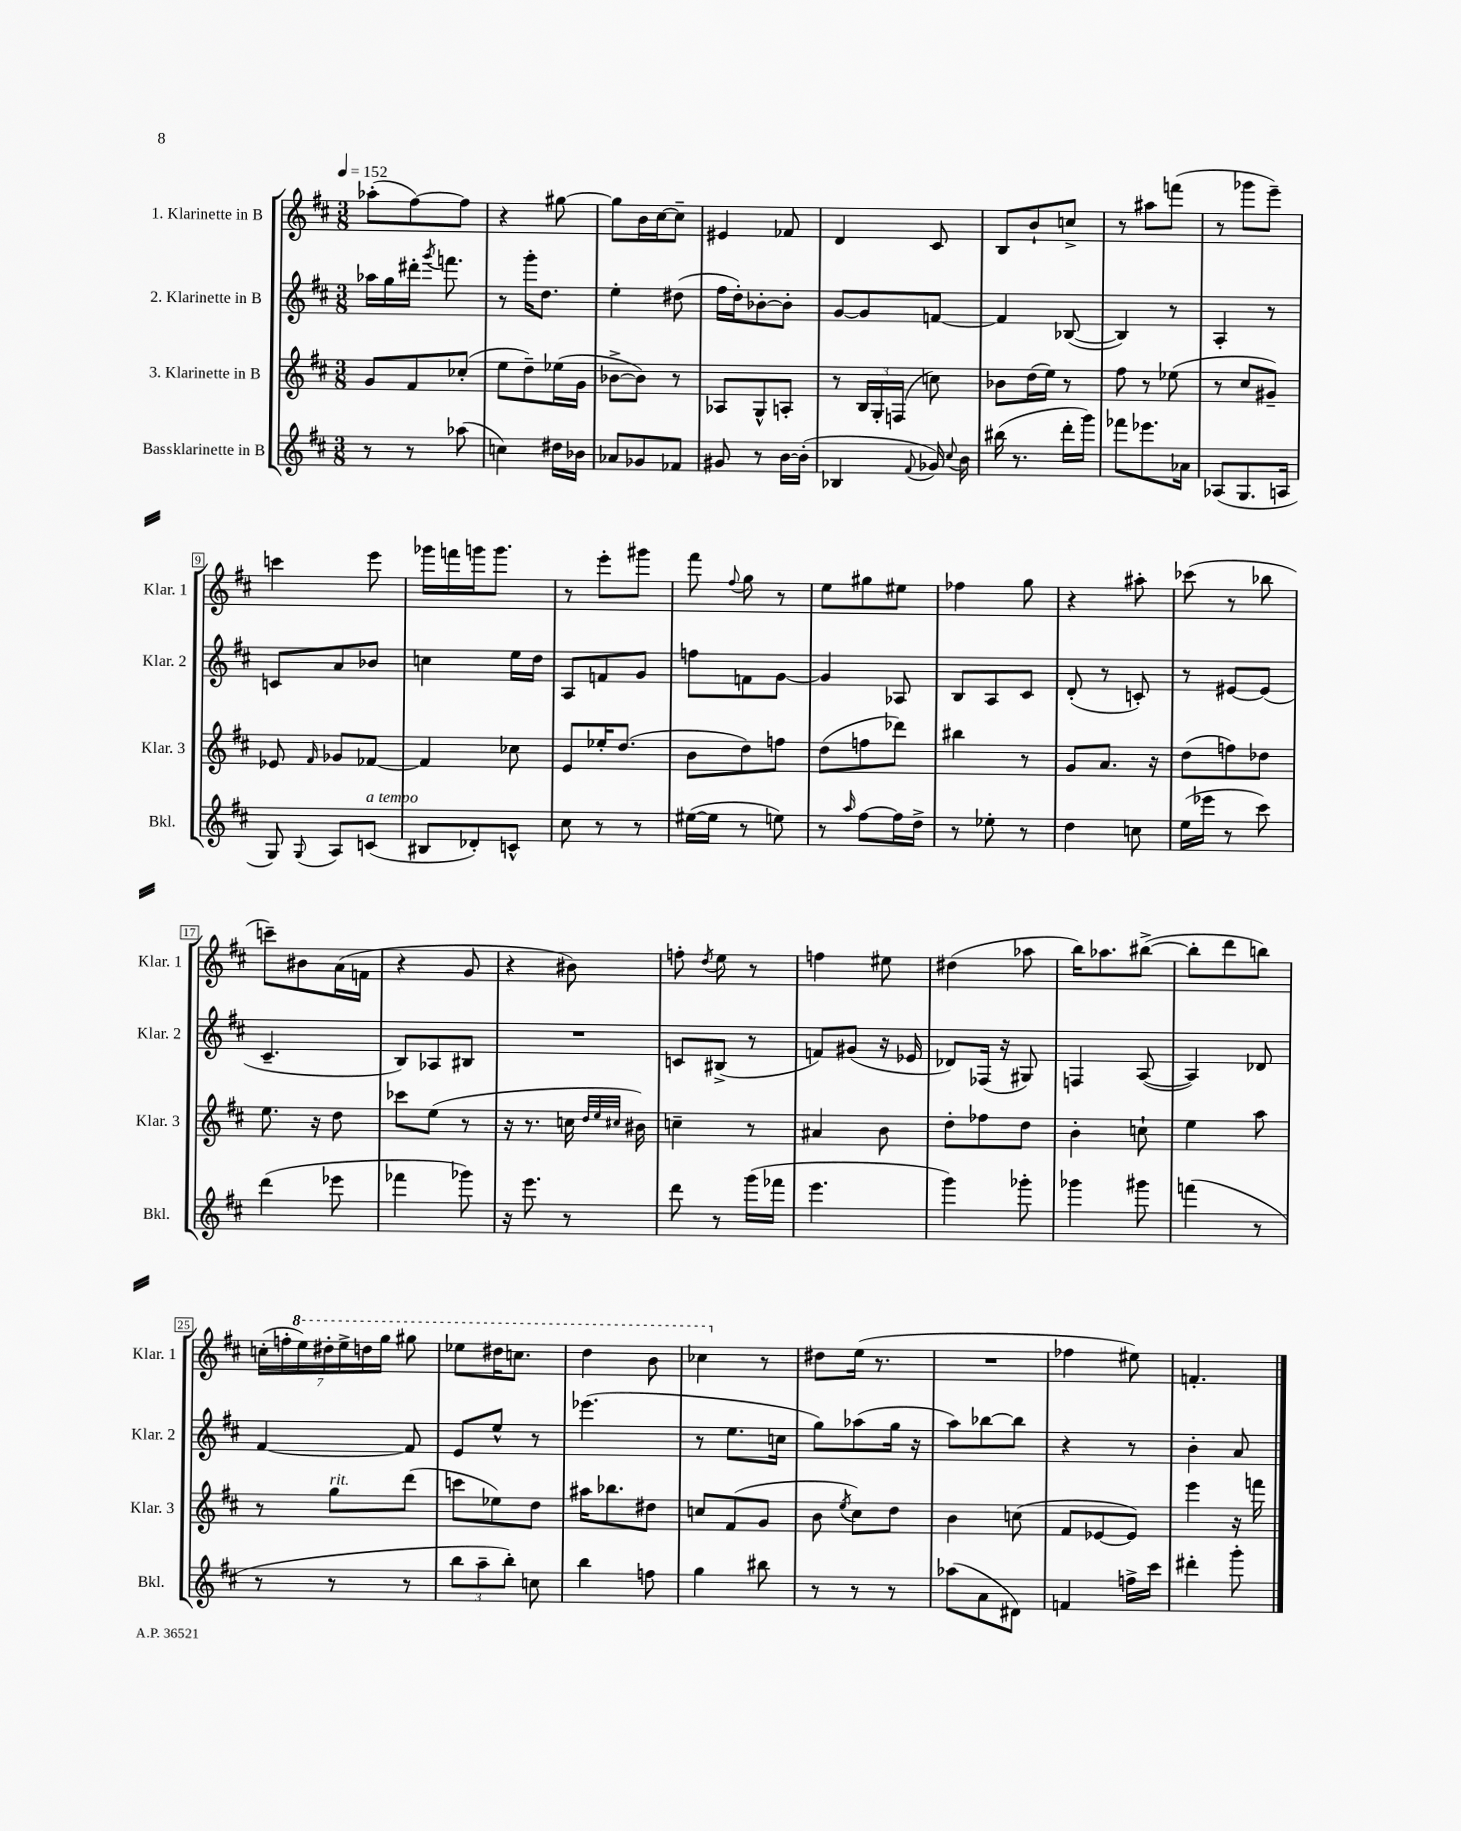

**kern	**kern	**kern	**kern
*part4	*part3	*part2	*part1
*staff4	*staff3	*staff2	*staff1
*I"Bassklarinette in B	*I"3. Klarinette in B	*I"2. Klarinette in B	*I"1. Klarinette in B
*I'Bkl.	*I'Klar. 3	*I'Klar. 2	*I'Klar. 1
*clefG2	*clefG2	*clefG2	*clefG2
*k[f#c#]	*k[f#c#]	*k[f#c#]	*k[f#c#]
*M3/8	*M3/8	*M3/8	*M3/8
*MM152	*MM152	*MM152	*MM152
=1	=1	=1	=1
8r	8g/L	16aa-X\LL	(8aa-X'\L
.	.	16gg\	.
8r	8f#/	16ddd#X'\JJ	[8ff#\)
.	.	8qggg/	.
.	.	8.fffn\	.
(8aa-X\	(8cc-X'/J	.	8ff#\J]
=2	=2	=2	=2
4ccn\)	8ee\L	8r	4r
.	8dd~\)	16ggg'\KL	.
.	.	8.dd\J	.
16dd#X\LL	(16ee-X\L	.	[8gg#X\
16b-X\JJ	16g\JJ	.	.
=3	=3	=3	=3
8a-X/L	[8b-X^\L	4ee'\	8gg#\L]
8g-X/	8b-\J])	.	16b\L
.	.	.	[16cc#\J
8f-X/J	8r	(8dd#X\	8cc#~\J]
=4	=4	=4	=4
8g#X/	8A-X/L	16ff#\LL	4e#X/
.	.	16dd'\J)	.
8r	8G^^/	[8b-X'\	.
[16b\LL	8An'/J	8b-'\J]	8f-X/
(16b'\JJ]	.	.	.
=5	=5	=5	=5
4B-X/	8r	[8g/L	4d/
.	24B/LL	8g/]	.
.	24G'/	.	.
.	(24Fn/JJ	.	.
8qqf#/	.	.	.
16g-X/)	8ccn\)	[8fn/J	8c#/
8qqcc#/	.	.	.
16b\	.	.	.
=6	=6	=6	=6
(16bb#X\	8b-X\L	4f/]	8B/L
8.r	.	.	.
.	(16dd\L	.	8b`/
.	16ee\JJ)	.	.
16ddd'\LL	8r	([8B-X/	8ccn^/J
16ggg\JJ)	.	.	.
=7	=7	=7	=7
8fff-X\L	8ff#\	4B-/])	8r
8.eee-X\	8r	.	8aa#X\L
.	(8ee-X\	8r	(8fffn\J
16a-X\Jk	.	.	.
=8	=8	=8	=8
(8A-X/L	8r	4A'/	8r
8.G/	8cc#/L	.	8ggg-X\L
.	8g#X~/J)	8r	8eee~\J)
16An/Jk	.	.	.
!!LO:LB:g=z
=9	=9	=9	=9
8G/)	8e-X/	8cn/L	4cccn\
8qqG/	16qqf#/	.	.
8A/L	8g-X/L	8a/	.
!LO:TX:a:i:t=a tempo	!	!	!
(8cn/J	[8f-X/J	8b-X/J	8eee\
=10	=10	=10	=10
8B#X/L	4f-/]	4ccn\	16ggg-X\LL
.	.	.	16fffn\
8d-X'/)	.	.	16gggn\J
.	.	.	8.ggg\J
8cn^^/J	8cc-X\	16ee\LL	.
.	.	16dd\JJ	.
=11	=11	=11	=11
8cc#\	8e/L	8A/L	8r
8r	16ee-X'/K	8fn/	8eee'\L
.	(8.dd/J	.	.
8r	.	8g/J	8ggg#X\J
=12	=12	=12	=12
([16ee#X\LL	8b\L	8ffn\L	8fff#\
16ee#\JJ]	.	.	.
.	.	.	8qqff#/
8r	8dd\)	8fn\	8gg\
8een\)	8ffn\J	[8g\J	8r
=13	=13	=13	=13
8r	(8dd\L	4g/]	8ee\L
16qqaa/	.	.	.
[8ff#\L	8ffn\	.	8gg#X\
16ff#\L]	8ddd-X\J)	8A-X/	8ee#X\J
16dd^\JJ	.	.	.
=14	=14	=14	=14
8r	4bb#X\	8B/L	4ff-X\
8ee-X'\	.	8A/	.
8r	8r	8c#/J	8gg\
=15	=15	=15	=15
4dd\	8g/L	(8d'/	4r
.	8.a/J	8r	.
8ccn\	.	8cn'/)	8aa#X'\
.	16r	.	.
=16	=16	=16	=16
(16ee\LL	(8dd\L	8r	(8ccc-X\
16eee-X\JJ	.	.	.
8r	8ffn\)	[8e#X/L	8r
8ccc#\)	8dd-X\J	(8e#/J]	8bb-X\
!!LO:LB:g=z
=17	=17	=17	=17
(4ddd\	8.ee\	4.c#~/	8cccn~\L)
.	.	.	8b#X\
.	16r	.	.
8eee-X\	8dd\	.	(16a\L
.	.	.	16fn\JJ
=18	=18	=18	=18
4fff-X\	8ccc-X\L	8B/L)	4r
.	(8ee\J	8A-X/	.
8ggg-X\)	8r	8B#X/J	8g/
=19	=19	=19	=19
16r	16r	4.r	4r
8.eee\	8.r	.	.
8r	16ccn\	.	8b#X\)
.	32qqdd/LLL	.	.
.	32qqee/	.	.
.	32qqcc#X/JJJ	.	.
.	16b#X\)	.	.
=20	=20	=20	=20
8ddd\	4ccn~\	8cn/L	8ffn'\
.	.	.	8qdd/
8r	.	(8B#X^/J	8ee\
(16ggg\LL	8r	8r	8r
16fff-X\JJ	.	.	.
=21	=21	=21	=21
4.eee\	4a#X/	8fn/L)	4ffn\
.	.	(8g#X/J	.
.	8b\	16r	8ee#X\
.	.	16e-X/	.
=22	=22	=22	=22
4ggg\)	8dd'\L	8d-X/L)	(4dd#X\
.	8ff-X\	(16F-X/Jk	.
.	.	16r	.
8ggg-X'\	8dd\J	8G#X/)	8aa-X\
=23	=23	=23	=23
4ggg-X\	4b'\	4Fn/	16bb\KL)
.	.	.	8.aa-X\
8ggg#X\	8ccn`\	([8A/	([8bb#X^\J
=24	=24	=24	=24
(4fffn\	4ee\	4A/])	8bb#'\L]
.	.	.	8ddd\
8r	8aa\	8d-X/	8bbn\J)
!!LO:LB:g=z
=25	=25	=25	=25
8r	8r	[4f#/	(28ccn'\LL
.	.	.	28ffn'\
*	*	*	*8va
.	.	.	28eee\)
.	.	.	28ddd#X'\
!	!LO:TX:a:i:t=rit.	!	!
8r	8gg\L	.	.
.	.	.	28eee^\
.	.	.	28dddn\
.	.	.	28ggg\JJ
8r	(8ddd\J	8f#/]	8ggg#X\
=26	=26	=26	=26
12bb\L	8cccn\L	8e/L	8eee-X\L
12aa~\	.	.	.
.	8ee-X\)	8ee^^/J	16ddd#X\K
12bb'\J)	.	.	.
.	.	.	8.cccn\J
8ccn\	8dd\J	8r	.
=27	=27	=27	=27
4bb\	16aa#X\KL	(4.eee-X\	4ddd\
.	8.bb-X\	.	.
8ffn\	8dd#X\J	.	8bb\
=28	=28	=28	=28
4gg\	8ccn/L	8r	4ccc-X\
.	(8f#/	8.ee\L	.
*	*	*	*X8va
8bb#X\	8g/J	.	8r
.	.	16ccn\Jk	.
=29	=29	=29	=29
8r	8b\	8gg\L)	8dd#X\L
.	8qee/	.	.
8r	8cc#\L)	(8aa-X\	(16ee\Jk
.	.	.	8.r
8r	8dd\J	16gg\Jk	.
.	.	16r	.
=30	=30	=30	=30
(8aa-X\L	4b\	8aa\L)	4.r
8a\	.	[8bb-X\	.
8d#X\J)	(8ccn\	8bb-\J]	.
=31	=31	=31	=31
4fn/	8f#/L	4r	4ff-X\
.	[8e-X/	.	.
16ffn^\LL	8e-/J])	8r	8ee#X\)
16ccc#\JJ	.	.	.
=32	=32	=32	=32
4ddd#X'\	4eee\	4b'\	4.fn'/
8ggg'\	16r	8a/	.
.	16fffn\	.	.
==	==	==	==
*-	*-	*-	*-
